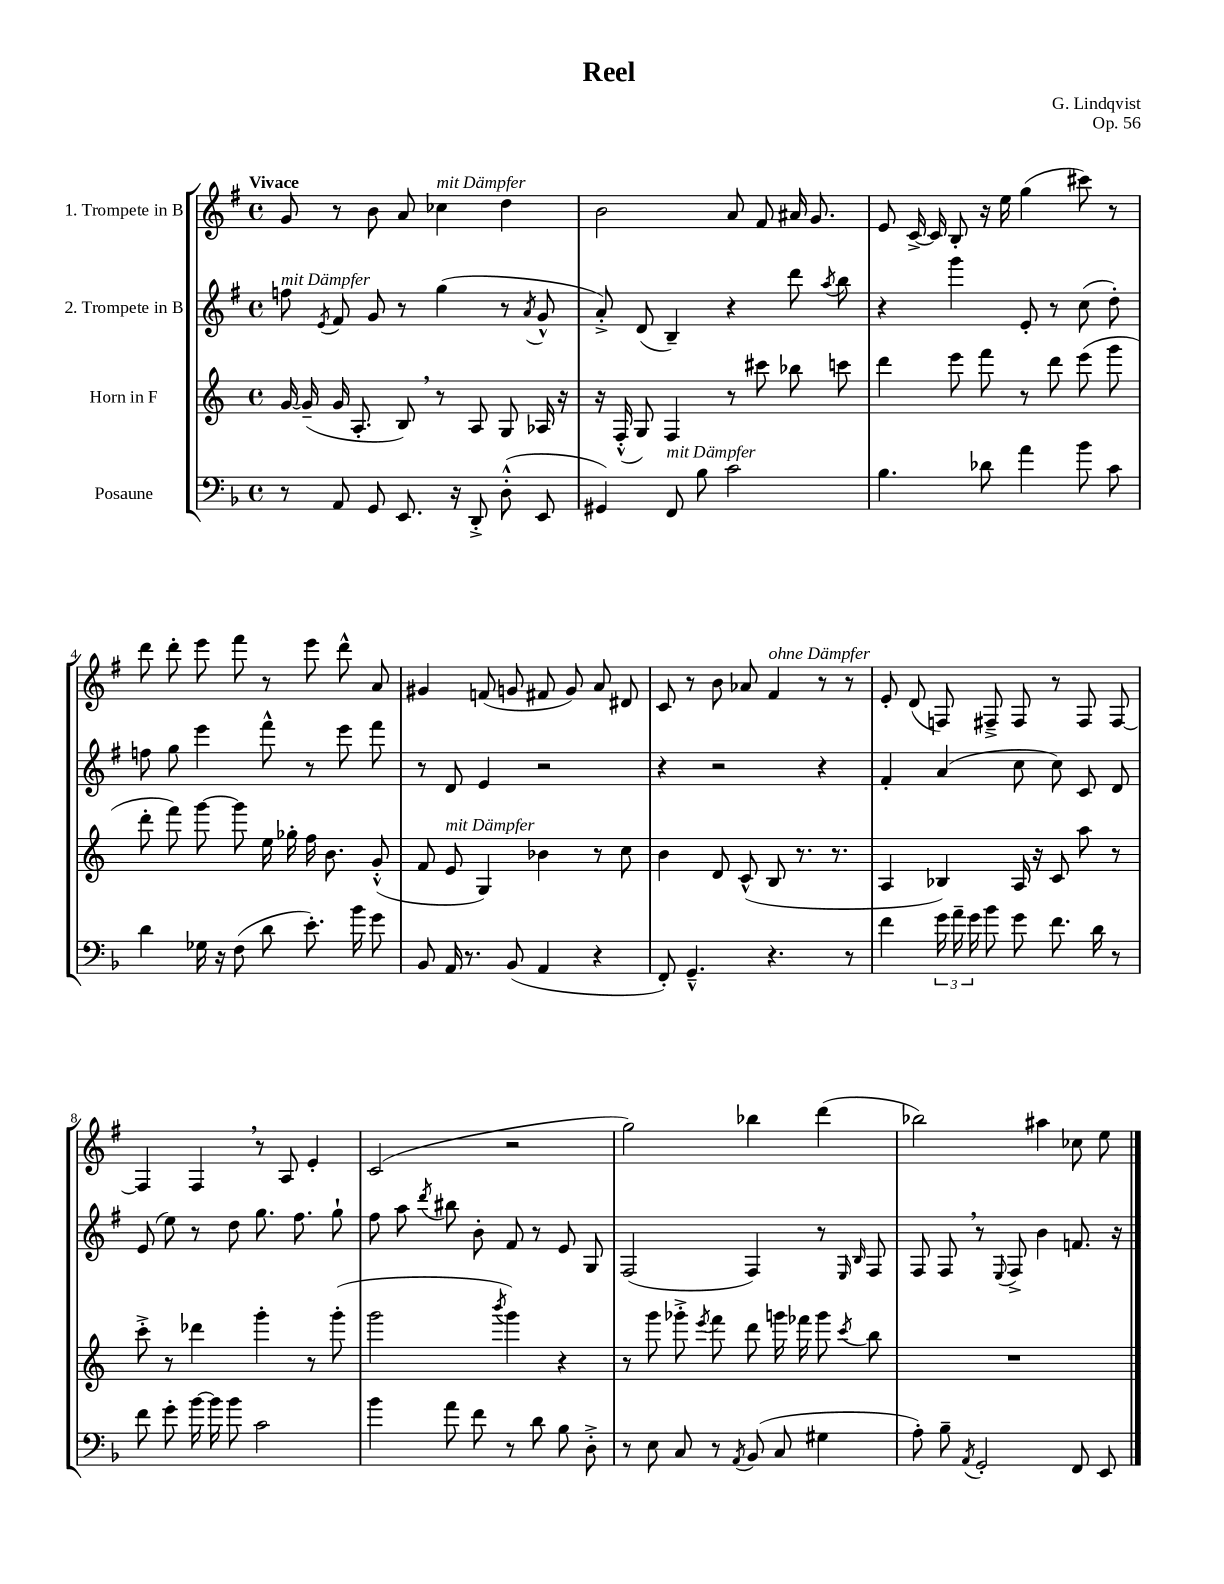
\header { title = "Reel" composer = "G. Lindqvist" opus = "Op. 56" }
<<
\new StaffGroup <<
\new Staff = "s0" \with { instrumentName = "1. Trompete in B" } {
    \clef treble \key g \major \defaultTimeSignature \time 4/4 \tempo "Vivace"
    \autoBeamOff g'8 r8 b'8 a'8 ces''4^\markup { \italic "mit Dämpfer" } d''4 |
    b'2 a'8 fis'8 ais'16 g'8. |
    e'8 c'16~-> c'16 b8-. r16 e''16 g''4( cis'''8) r8 |
    d'''8 d'''8-. e'''8 fis'''8 r8 e'''8 d'''8-^ a'8 |
    gis'4 f'8( g'8 fis'8 g'8) a'8 dis'8 |
    c'8 r8 b'8 aes'8 fis'4^\markup { \italic "ohne Dämpfer" } r8 r8 |
    e'8-. d'8( f8) fis8---> fis8 r8 fis8 fis8~ |
    fis4 fis4 \breathe r8 a8 e'4-. |
    c'2( r2 |
    g''2) bes''4 d'''4( |
    bes''2) ais''4 ces''8 e''8 \bar "|." |
}
\new Staff = "s1" \with { instrumentName = "2. Trompete in B" } {
    \clef treble \key g \major \defaultTimeSignature \time 4/4
    \autoBeamOff f''8^\markup { \italic "mit Dämpfer" } \acciaccatura { e'8 } fis'8 g'8 r8 g''4( r8 \acciaccatura { a'8 } g'8-^ |
    a'8-.->) d'8( b4--) r4 d'''8 \acciaccatura { a''8 } b''8 |
    r4 g'''4 e'8-. r8 c''8( d''8-.) |
    f''8 g''8 e'''4 fis'''8-^ r8 e'''8 fis'''8 |
    r8 d'8 e'4 r2 |
    r4 r2 r4 |
    fis'4-. a'4( c''8 c''8) c'8 d'8 |
    e'8( e''8) r8 d''8 g''8. fis''8. g''8-! |
    fis''8 a''8 \acciaccatura { d'''8 } bis''8 b'8-. fis'8 r8 e'8 g8 |
    fis2( fis4) r8 \grace { e16 b16 } fis8 |
    fis8 fis8 \breathe r8 \appoggiatura { e8 } fis8-> b'4 f'8. r16 \bar "|." |
}
\new Staff = "s2" \with { instrumentName = "Horn in F" } {
    \clef treble \key c \major \defaultTimeSignature \time 4/4
    \autoBeamOff g'16~ g'16--( g'16 a8.-. b8) \breathe r8 a8 g8 aes16 r16 |
    r16 f16-.-^( g8) f4 r8 cis'''8 bes''8 c'''8 |
    d'''4 e'''8 f'''8 r8 d'''8 e'''8( g'''8 |
    d'''8-. f'''8) g'''8~ g'''8 e''16 ges''16-. f''16 b'8. g'8-.-^( |
    f'8 e'8^\markup { \italic "mit Dämpfer" } g4) bes'4 r8 c''8 |
    b'4 d'8 c'8-^( b8 r8. r8. |
    a4 bes4) a16 r16 c'8 a''8 r8 |
    c'''8-.-> r8 des'''4 g'''4-. r8 g'''8-.( |
    g'''2 \acciaccatura { b'''8 } g'''4) r4 |
    r8 g'''8 ges'''8-.-> \acciaccatura { e'''8 } f'''8 d'''8 g'''16 fes'''16 g'''8 \acciaccatura { c'''8 } b''8 |
    R1 \bar "|." |
}
\new Staff = "s3" \with { instrumentName = "Posaune" } {
    \clef bass \key f \major \defaultTimeSignature \time 4/4
    \autoBeamOff r8 a,8 g,8 e,8. r16 d,8-.-> d8-.-^( e,8 |
    gis,4) f,8^\markup { \italic "mit Dämpfer" } bes8 c'2 |
    bes4. des'8 a'4 bes'8 c'8 |
    d'4 ges16 r16 f8( d'8 e'8.-.) bes'16 g'8 |
    bes,8 a,16 r8. bes,8( a,4 r4 |
    f,8-.) g,4.---^ r4. r8 |
    f'4 \tuplet 3/2 { g'16 a'16-- g'16 } bes'8 g'8 f'8. d'16 r8 |
    f'8 g'8-. bes'16~ bes'16 bes'8 c'2 |
    bes'4 a'8 f'8 r8 d'8 bes8 d8-.-> |
    r8 e8 c8 r8 \acciaccatura { a,8 } bes,8( c8 gis4 |
    a8-.) bes8-- \acciaccatura { a,8 } g,2-. f,8 e,8 \bar "|." |
}
>>
>>
